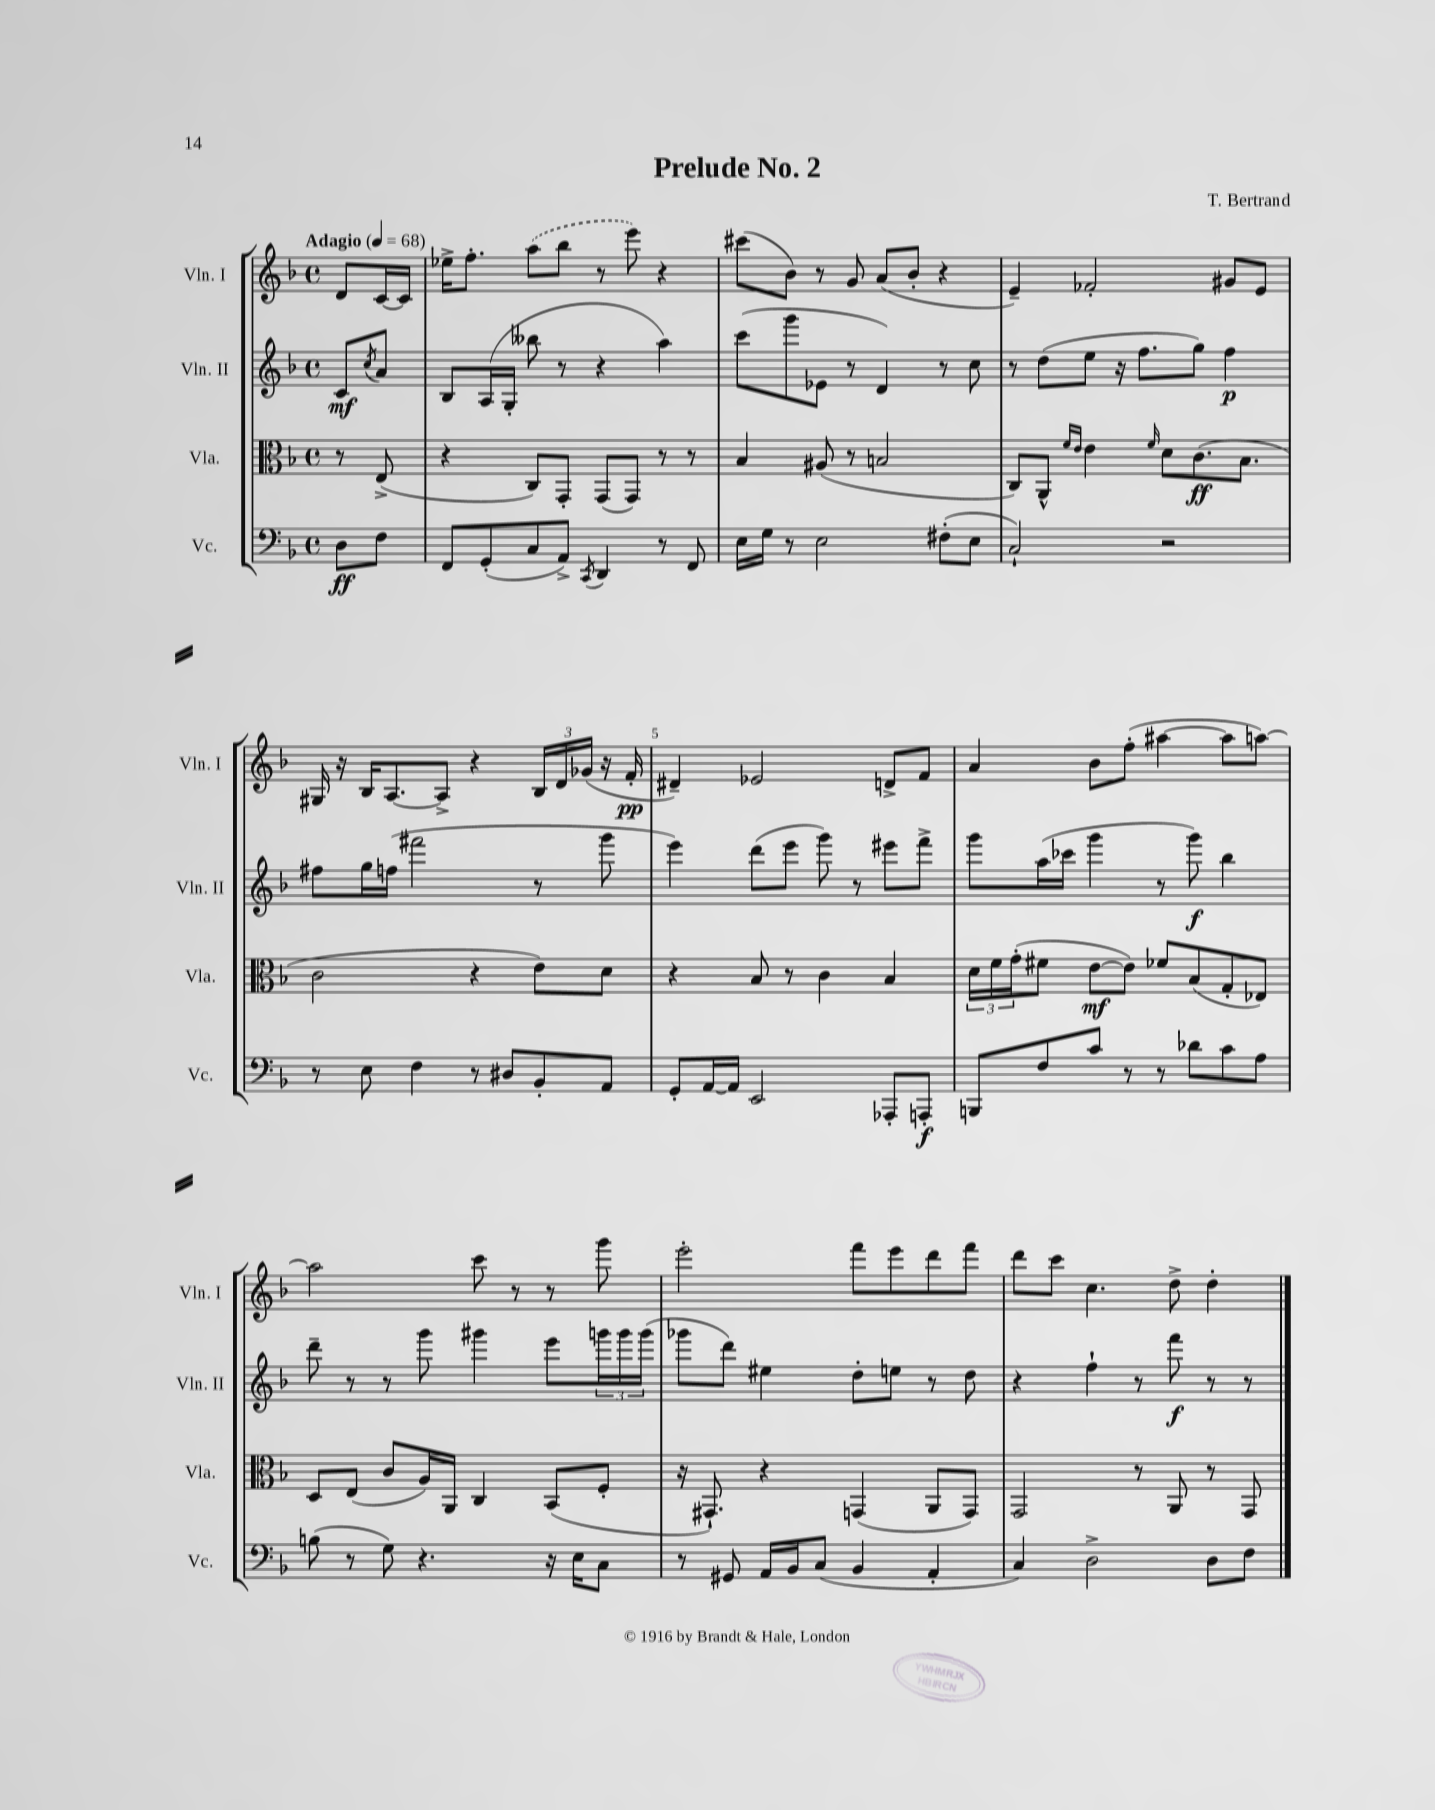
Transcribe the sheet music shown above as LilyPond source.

\header { title = "Prelude No. 2" composer = "T. Bertrand" }
<<
\new StaffGroup <<
\new Staff = "s0" \with { instrumentName = "Vln. I" shortInstrumentName = "Vln. I" } {
    \clef treble \key f \major \defaultTimeSignature \time 4/4 \partial 4 \tempo "Adagio" 4 = 68
    d'8 c'16~ c'16 |
    ees''16-> f''8.-. \once \slurDashed a''8( bes''8 r8 e'''8) r4 |
    cis'''8( bes'8) r8 g'8 a'8( bes'8-. r4 |
    e'4--) fes'2-. gis'8 e'8 |
    gis16 r16 bes16 a8.~ a8-> r4 \tuplet 3/2 { bes16 d'16 ges'16( } r16 f'16-.\pp |
    dis'4--) ees'2 d'8-> f'8 |
    a'4 bes'8 f''8-.( ais''4~ ais''8 a''8~) |
    a''2 c'''8 r8 r8 g'''8 |
    e'''2-. f'''8 e'''8 d'''8 f'''8 |
    d'''8 c'''8 c''4. d''8-> d''4-. \bar "|." |
}
\new Staff = "s1" \with { instrumentName = "Vln. II" shortInstrumentName = "Vln. II" } {
    \clef treble \key f \major \defaultTimeSignature \time 4/4 \partial 4
    c'8\mf \acciaccatura { c''8 } a'8 |
    bes8 a16( g16-. beses''8 r8 r4 a''4) |
    c'''8( g'''8 ees'8 r8 d'4) r8 c''8 |
    r8 d''8( e''8 r16 f''8. g''8) f''4\p |
    fis''8 g''16 f''16( fis'''2 r8 g'''8 |
    e'''4) d'''8( e'''8 g'''8) r8 eis'''8 f'''8-> |
    g'''8 a''16( ces'''16 g'''4 r8 g'''8\f) bes''4 |
    d'''8-- r8 r8 g'''8 gis'''4 e'''8 \tuplet 3/2 { g'''16 g'''16 g'''16( } |
    ges'''8 d'''8) eis''4 d''8-. e''8 r8 d''8 |
    r4 f''4-! r8 f'''8\f r8 r8 \bar "|." |
}
\new Staff = "s2" \with { instrumentName = "Vla." shortInstrumentName = "Vla." } {
    \clef alto \key f \major \defaultTimeSignature \time 4/4 \partial 4
    r8 e8->( |
    r4 c8) g,8-. g,8( g,8) r8 r8 |
    bes4 ais8( r8 b2 |
    c8) a,8-^ \grace { f'16 e'16 } e'4 \grace { f'16 } d'8 c'8.\ff( bes8. |
    c'2 r4 e'8) d'8 |
    r4 bes8 r8 c'4 bes4 |
    \tuplet 3/2 { d'16 f'16 g'16-.( } fis'8 e'8~\mf e'8) fes'8 bes8( g8-. ees8) |
    d8 e8( c'8 a16) a,16 c4 bes,8( f8-. |
    r16 gis,8.-!) r4 g,4( a,8 g,8) |
    g,2 r8 a,8 r8 g,8 \bar "|." |
}
\new Staff = "s3" \with { instrumentName = "Vc." shortInstrumentName = "Vc." } {
    \clef bass \key f \major \defaultTimeSignature \time 4/4 \partial 4
    d8\ff f8 |
    f,8 g,8-.( c8 a,8->) \acciaccatura { c,8 } d,4 r8 f,8 |
    e16 g16 r8 e2 fis8-.( e8 |
    c2-!) r2 |
    r8 e8 f4 r8 dis8 bes,8-. a,8 |
    g,8-. a,16~ a,16 e,2 aes,,8-. a,,8-.\f |
    b,,8 f8 c'8 r8 r8 des'8 c'8 a8 |
    b8( r8 g8) r4. r16 e16 c8 |
    r8 gis,8 a,16 bes,16 c8( bes,4 a,4-. |
    c4) d2-> d8 f8 \bar "|." |
}
>>
>>
\layout { \context { \Score \override BarNumber.break-visibility = ##(#f #t #t) barNumberVisibility = #(every-nth-bar-number-visible 5) } }
